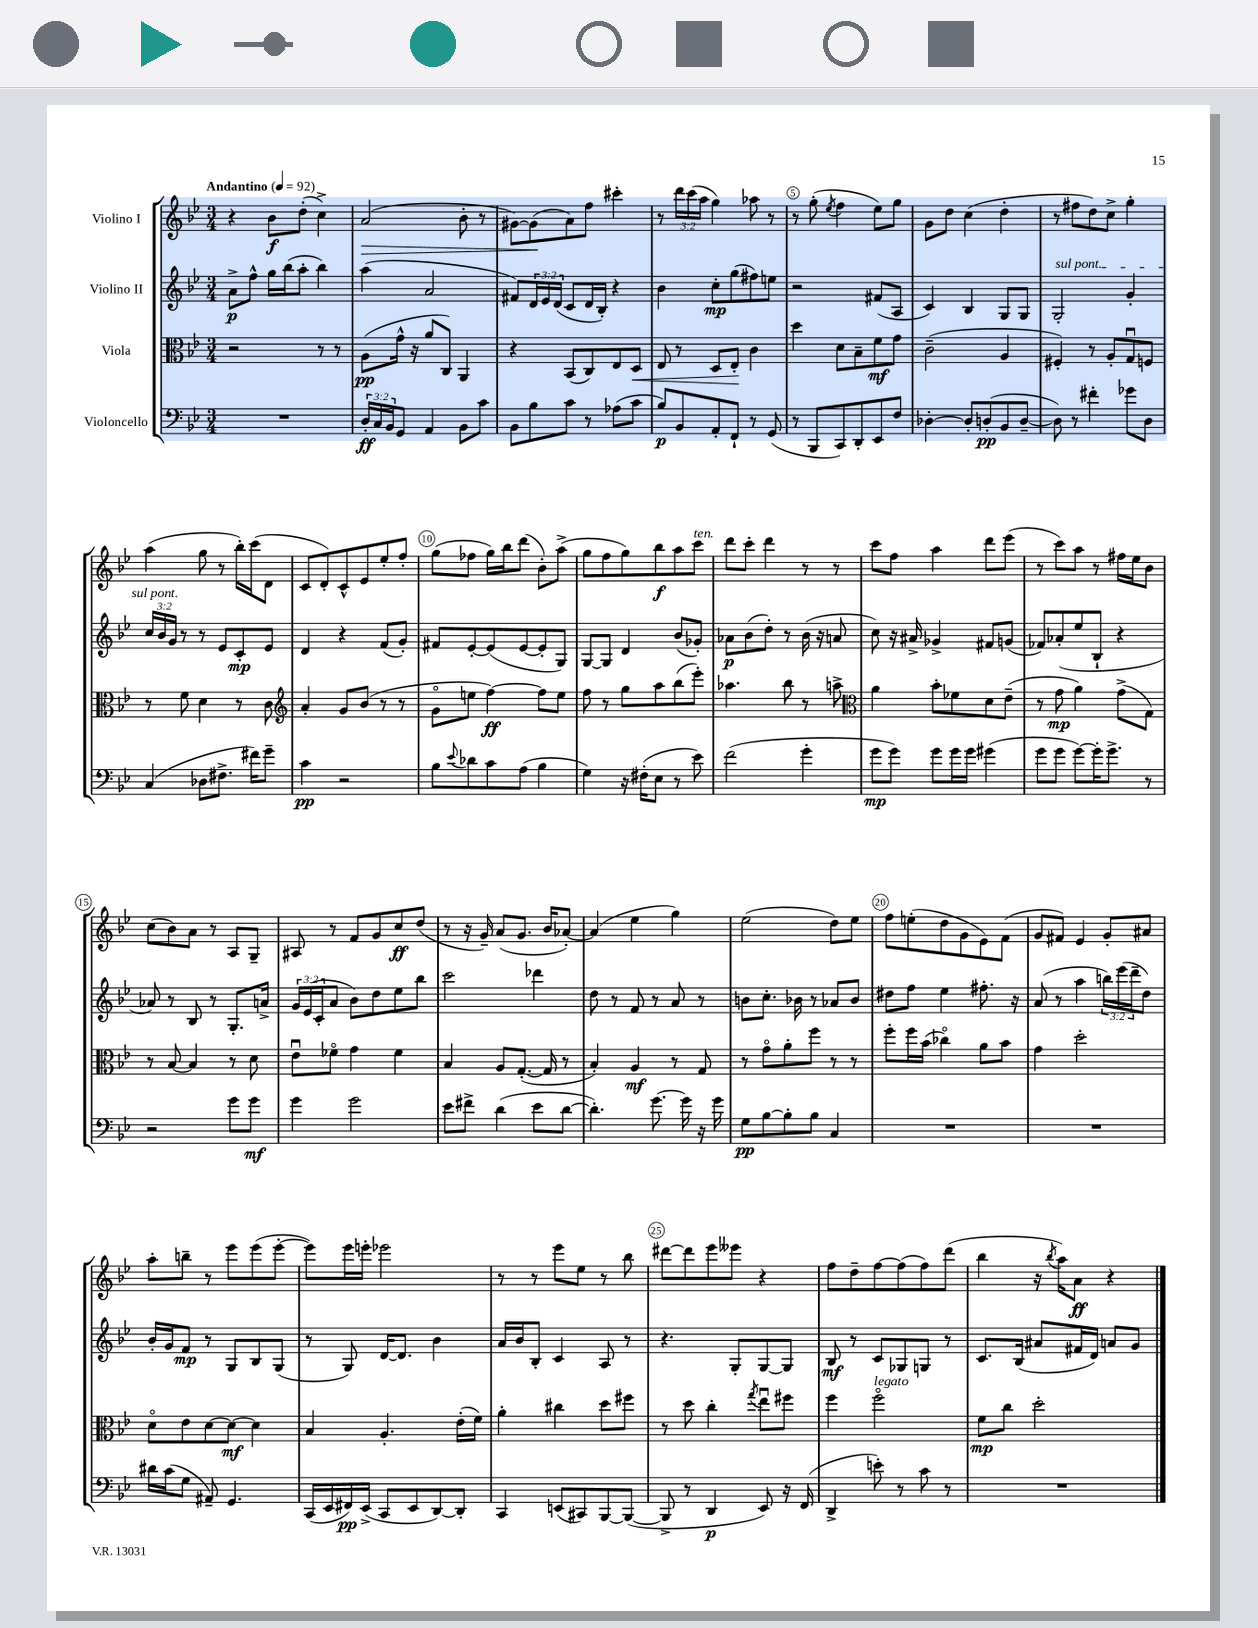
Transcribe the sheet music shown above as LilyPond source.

<<
\new StaffGroup <<
\new Staff = "s0" \with { instrumentName = "Violino I" } {
    \clef treble \key bes \major \numericTimeSignature \time 3/4 \override Staff.TupletNumber.text = #tuplet-number::calc-fraction-text \tempo "Andantino" 4 = 92
    r4 bes'8\f d''8-.( c''4->) |
    a'2\>( bes'8-. r8 |
    gis'8~) gis'8\!( a'8) f''8 cis'''4-. |
    r8 \tuplet 3/2 { d'''16 c'''16( a''16 } g''4) aes''8 r8 |
    r8 g''8-.( \acciaccatura { ees''8 } f''4 ees''8) g''8 |
    g'8 d''8 c''4( d''4-. |
    r8 fis''8 d''8) c''8-> g''4-. |
    a''4( g''8 r8 bes''16-.) c'''16( d'8 |
    c'8 d'8-.) c'8-^ ees'8 ees''8-. f''8-. |
    g''8( fes''8 g''16) bes''16 d'''8( bes'8-.) a''8->( |
    g''8 f''8 g''8) bes''8\f a''8 c'''8^\markup { \italic "ten." } |
    d'''8 c'''8-. d'''4 r8 r8 |
    c'''8 f''8 a''4 d'''8 ees'''8( |
    r8 c'''8) a''8 r8 fis''16 ees''16 bes'8 |
    c''8( bes'8) a'8 r8 a8 g8-- |
    ais8 r8 f'8 g'8 c''8\ff d''8( |
    r8 r16 g'16--) a'8( g'8. bes'16 aes'8~-.) |
    aes'4( ees''4 g''4) |
    ees''2( d''8) ees''8 |
    f''8 e''8-.( d''8 g'8 ees'8) f'8( |
    g'8 fis'8) ees'4 g'8-. ais'8 |
    a''8-. b''8-- r8 ees'''8 ees'''8( ees'''8~-. |
    ees'''8) ees'''16 e'''16-. ees'''2 |
    r8 r8 ees'''8 ees''8 r8 bes''8 |
    dis'''8~ dis'''8 ees'''8 eeses'''8 r4 |
    f''8 d''8-- f''8~ f''8( f''8) d'''8( |
    bes''4 r16 \acciaccatura { bes''8 } a''16) a'8\ff r4 \bar "|." |
}
\new Staff = "s1" \with { instrumentName = "Violino II" } {
    \clef treble \key bes \major \numericTimeSignature \time 3/4 \override Staff.TupletNumber.text = #tuplet-number::calc-fraction-text
    a'8->\p f''8-^ g''16 bes''16( a''8-. bes''4) |
    a''4( a'2 |
    fis'8) \tuplet 3/2 { d'16 ees'16 d'16( } c'8 d'16 bes16-.) r4 |
    bes'4 c''8-.\mp g''8( fis''8) e''8 |
    r2 fis'8( a8 |
    c'4) bes4 g8 g8 |
    \once \override TextSpanner.bound-details.left.text = \markup { \italic "sul pont." } g2-.\startTextSpan g'4-. |
    \tuplet 3/2 { c''16 bes'16 g'16\stopTextSpan } r8 r8 ees'8 c'8-.\mp ees'8 |
    d'4 r4 f'8( g'8-.) |
    fis'8 ees'8~-. ees'8( ees'8~ ees'8-. g8) |
    g8~ g8 d'4 bes'8( ges'8-.) |
    aes'8\p bes'8( d''8-.) r8 bes'16( r16 a'8 |
    c''8) r16 ais'16-> ges'4-> fis'8 g'8( |
    fes'8) aes'8-.( ees''8 bes8-! r4 |
    aes'8) r8 bes8 r8 g8.-. a'16-> |
    \tuplet 3/2 { g'16 ees'16( c'16-. } a'8 bes'8) d''8 ees''8 bes''8 |
    c'''2 des'''4 |
    d''8 r8 f'8 r8 a'8 r8 |
    b'8 c''8.-. bes'16 r8 aes'8 bes'8 |
    dis''8 f''8 ees''4 fis''8.-. r16 |
    a'8( r8 a''4 \tuplet 3/2 { b''16) ees'''16( d'''16-- } d''8) |
    bes'16-. g'16 f'8\mp r8 g8 bes8 g8( |
    r8 g8) d'16~ d'8. bes'4 |
    a'16 bes'16 bes8-. c'4 a8 r8 |
    r4. g8-. g8~ g8 |
    bes8\mf r8 c'8 ges8 g8 r8 |
    c'8. bes16( ais'8 fis'16 d'16) a'8 g'8 \bar "|." |
}
\new Staff = "s2" \with { instrumentName = "Viola" } {
    \clef alto \key bes \major \numericTimeSignature \time 3/4
    r2 r8 r8 |
    a8\pp( g'16-^ r16 a'8 c8) a,4 |
    r4 bes,8( c8) ees8 d8\< |
    ees8 r8 d8 ees8-.\! c'4 |
    d''4 d'8 bes8-- f'8\mf g'8 |
    c'2--( a4 |
    fis4-.) r8 a8-. g8\downbow f8 |
    r8 f'8 d'4 r8 c'8 |
    \clef treble a'4-. g'8 bes'8( r8 r8 |
    g'8\flageolet e''8 f''4~\ff) f''8 e''8 |
    f''8 r8 g''8 a''8 bes''8( ees'''8-.) |
    aes''4. bes''8 r8 a''8-> |
    \clef alto a'4 bes'8-. fes'8 d'8 ees'8--( |
    r8 g'8\mp a'4) g'8->( g8) |
    r8 bes8~ bes4 r8 d'8 |
    ees'8\downbow fes'8\flageolet g'4 fes'4 |
    bes4 a8 g8.~-.( g16 r8 |
    bes4-.) a4\mf r8 g8 |
    r8 g'8\flageolet a'8-. f''8 r8 r8 |
    f''8-. f''16 bes'16( ces''4\flageolet) a'8 bes'8 |
    g'4 d''2-. |
    d'8\flageolet ees'8 d'8~ d'8~\mf d'4 |
    bes4 a4.-. ees'16-.( f'16) |
    a'4-. cis''4 d''8 fis''8 |
    r8 d''8 c''4-. \acciaccatura { g''8 } ees''8\downbow fis''8 |
    f''4 f''2\flageolet^\markup { \italic "legato" } |
    f'8\mp c''8 d''2-. \bar "|." |
}
\new Staff = "s3" \with { instrumentName = "Violoncello" } {
    \clef bass \key bes \major \numericTimeSignature \time 3/4 \override Staff.TupletNumber.text = #tuplet-number::calc-fraction-text
    R2. |
    \tuplet 3/2 { d16-.\ff c16 bes,16 } g,8 a,4 bes,8 c'8 |
    bes,8 bes8 c'8 r8 aes8( c'8 |
    bes8\p) bes,8 a,8-. f,8-! r8 g,8( |
    r8 bes,,8 c,8) d,8-. ees,8 f8 |
    des4~-. des8-. d8-.\pp( bes,8 d8~-- |
    d8) r8 fis'4-. ges'8 d8 |
    c4( des8 fis8.-> fis'16) g'8-- |
    c'4\pp r2 |
    bes8 \appoggiatura { ees'8 } des'8 c'8 a8( bes4 |
    g4) r16 fis16-.( ees8 r8 ees'8) |
    f'2( g'4-. |
    g'8\mp g'8) g'8 g'16 g'16 gis'4( |
    g'8 g'8 g'8~) g'16-. g'8.-> r8 |
    r2 g'8 g'8\mf |
    g'4 g'2 |
    ees'8 fis'8-> d'4( ees'8 d'8~ |
    d'4.-.) g'8.~ g'16 r16 g'16 |
    g8\pp bes8~ bes8-. bes8 c4 |
    R2. |
    R2. |
    dis'16 c'16( g8 ais,8--) g,4. |
    c,16( ees,16 fis,16\pp) ees,16->( c,8 ees,8 d,8~) d,8-. |
    c,4 e,8( cis,8) bes,,8~ bes,,8~( |
    bes,,8-> r8 d,4\p ees,8) r16 f,16( |
    d,4-> e'8-.) r8 c'8 r8 |
    R2. \bar "|." |
}
>>
>>
\layout { \context { \Score \override BarNumber.break-visibility = ##(#f #t #t) barNumberVisibility = #(every-nth-bar-number-visible 5) \override BarNumber.stencil = #(make-stencil-circler 0.1 0.3 ly:text-interface::print) } }
